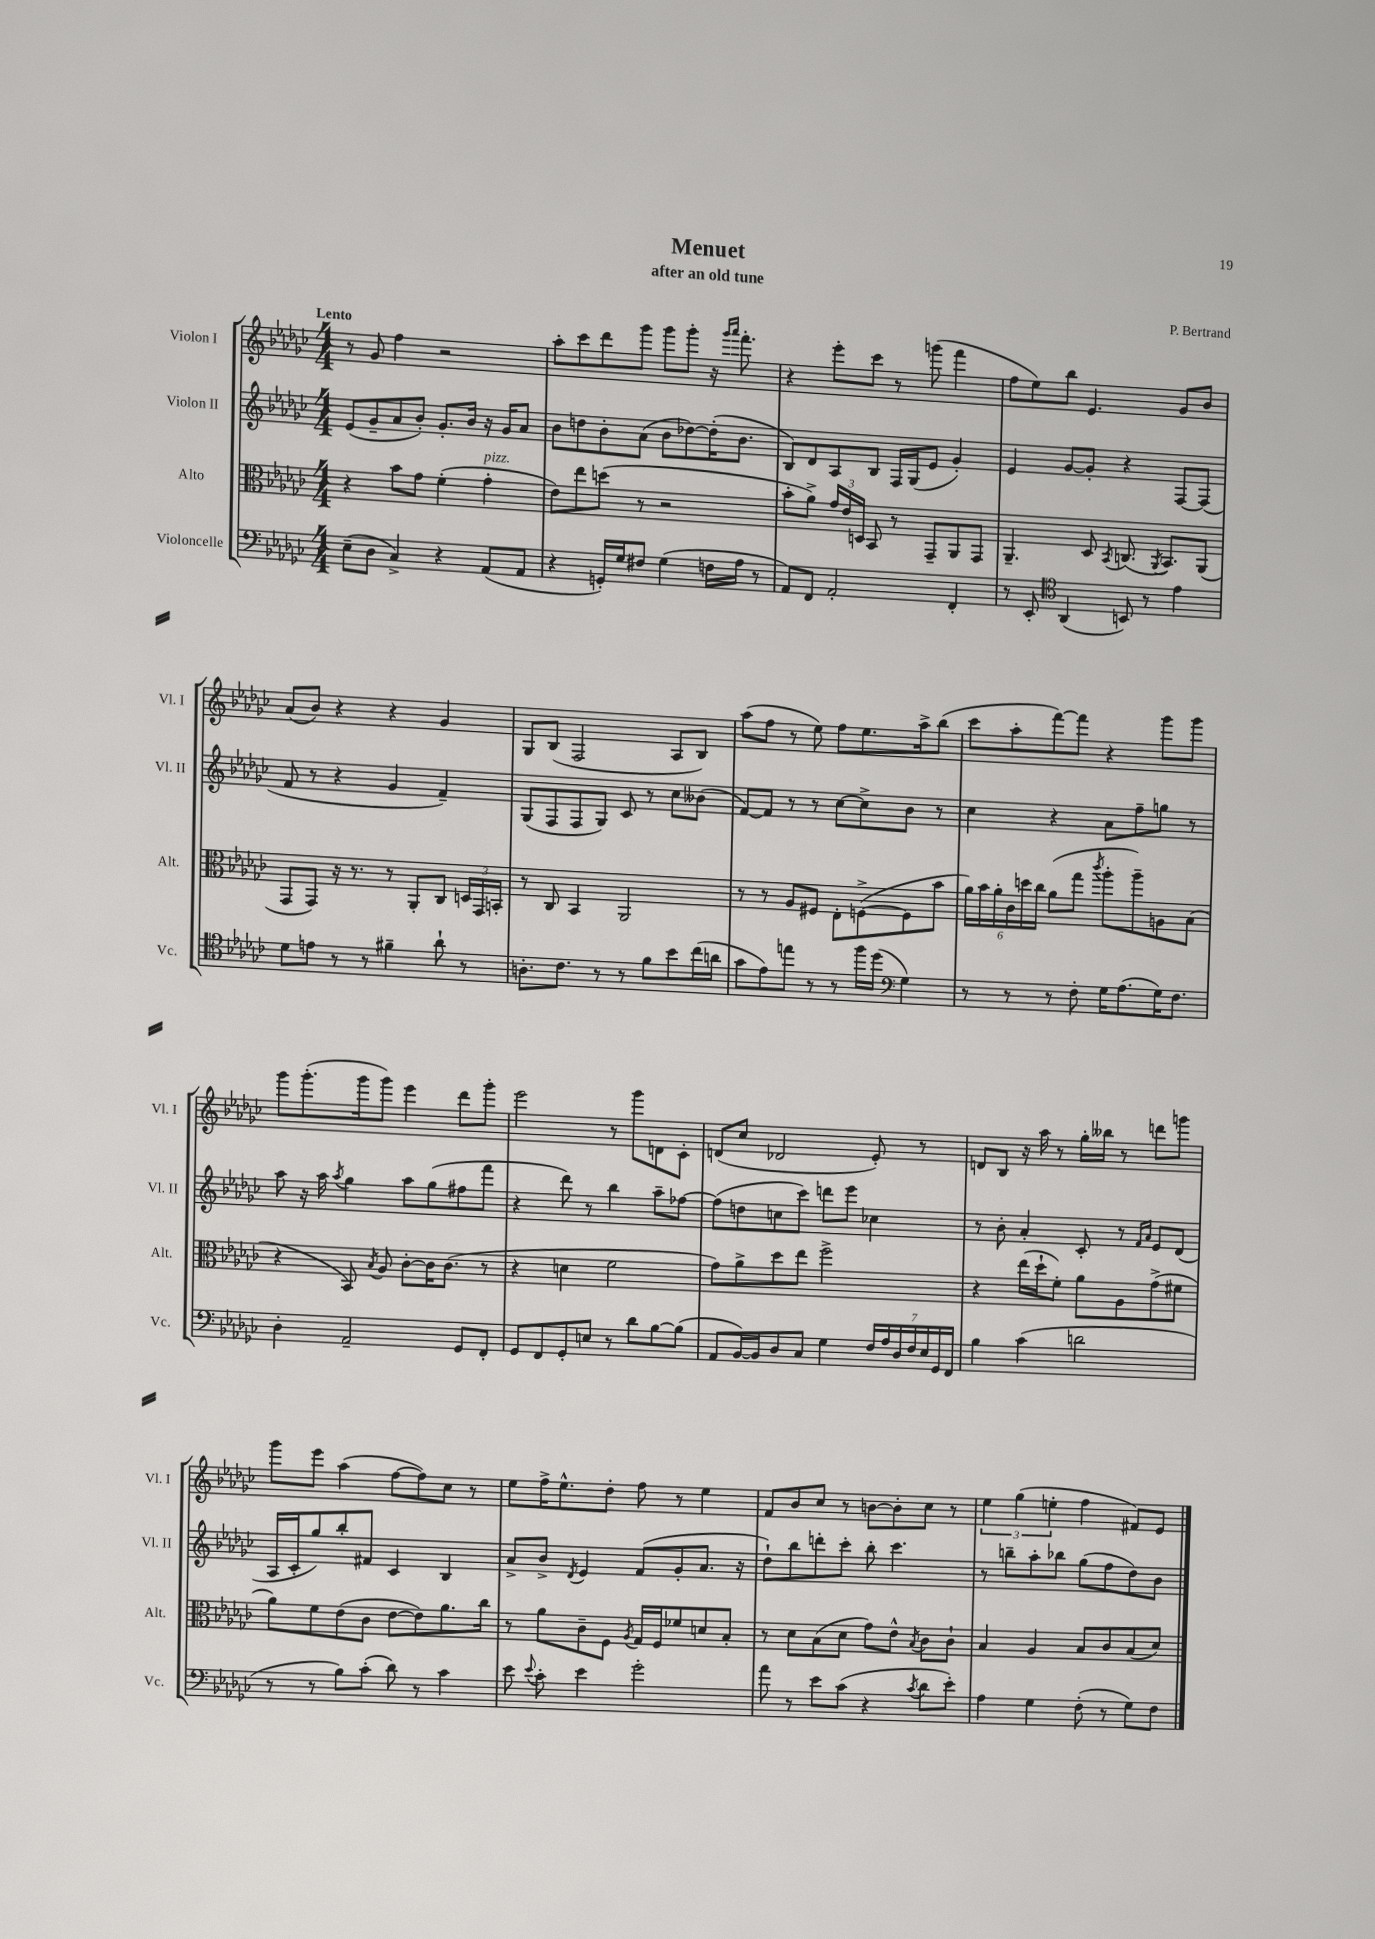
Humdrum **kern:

**kern	**kern	**kern	**kern
*part4	*part3	*part2	*part1
*staff4	*staff3	*staff2	*staff1
*I"Violoncelle	*I"Alto	*I"Violon II	*I"Violon I
*I'Vc.	*I'Alt.	*I'Vl. II	*I'Vl. I
*clefF4	*clefC3	*clefG2	*clefG2
*k[b-e-a-d-g-c-]	*k[b-e-a-d-g-c-]	*k[b-e-a-d-g-c-]	*k[b-e-a-d-g-c-]
*M4/4	*M4/4	*M4/4	*M4/4
=1	=1	=1	=1
!	!	!	!LO:TX:a:B:t=Lento
(8E-~\L	4r	(8e-/L	8r
8D-\J	.	8g-~/	8g-/
4C-^/)	8b-\L	8a-/	4ff\
.	8g-\J	8b-'/J)	.
4r	(4f'\	8.g-'/L	2r
.	.	16b-/Jk	.
!	!LO:TX:a:i:t=pizz.	!	!
(8AA-/L	4g-'\	16r	.
.	.	16g-/KL	.
8AA-/J	.	8a-/J	.
=2	=2	=2	=2
4r	8e-\L)	8b-\L	8aa-'\L
.	8ee-\	8ddn\	8ccc-\
16GGn'/LL)	(8ddn\J	8b-'\	8ddd-\
16G-/J	.	.	.
8F#X/J	8r	(8a-\J	8ggg-\J
(4G-\	2r	8b-\L	8ggg-\L
.	.	[8dd-X\)	8ggg-'\J
16Fn\LL	.	(16dd-'\K]	16r
.	.	.	16qqggg-/LL
.	.	.	16qqaaa-/JJ
16A-\JJ	.	8.b-\J	8.fff'\
8r	.	.	.
=3	=3	=3	=3
8AA-/L)	8b-'\L	8B-/L)	4r
8FF/J	8a-^\J)	8d-/	.
2AA-'/	24g-/LL	8A-/	8eee-'\L
.	24e-/	.	.
.	24Dn/JJ	.	.
.	8BB-/	8B-/J	8ccc-\J
.	8r	16F/LL	8r
.	.	(16G-/J	.
.	8GG-~/L	8e-/J	(8gggn\
4FF'/	8AA-/	4g-'/)	4fff\
.	8GG-/J	.	.
=4	=4	=4	=4
8r	4.AA-~/	4e-/	8ff\L
8EE-'/	.	.	8ee-\)
*clefC4	*	*	*
(4AA-/	.	[8g-/L	8bb-\J
.	8D-/	8g-'/J]	4.e-/
.	8qBB-/	.	.
8BBn/)	(8.Cn/	4r	.
8r	.	.	.
.	8qAA-/	.	.
.	8.BB-/L)	.	.
4e-\	.	[8F/L	8g-/L
.	(8AA-/J	(8F/J]	8b-/J
!!LO:LB:g=z
=5	=5	=5	=5
8d-\L	8GG-/L	8f/	(8a-/L
8en\J	8GG-/J)	8r	8b-/J)
8r	16r	4r	4r
.	8.r	.	.
8r	.	.	.
4f#X~\	8r	4g-/	4r
.	8AA-'/L	.	.
8a-`\	8C-/J	4f~/)	4g-/
8r	24Dn/LL	.	.
.	24GG-/	.	.
.	24BBn'/JJ	.	.
=6	=6	=6	=6
8.An'\L	8r	(8G-/L	8G-/L
.	8C-/	8F/	(8B-/J
8.c-\J	.	.	.
.	4BB-/	8F/	2F/
8r	.	8G-/J)	.
8r	2AA-/	8c-/	.
8f\L	.	8r	.
8b-\	.	8cc-\L	8A-/L
(16cc-\L	.	(8b--X\J	8B-/J)
16an\JJ	.	.	.
=7	=7	=7	=7
8g-\L	8r	[8f/L)	(8aa-\L
8e-\)	8r	8f/J]	8ff\J
8een\J	8A-/L	8r	8r
8r	8F#X/J	8r	8ee-\)
8r	8E-'\L	[8cc-\L	8ff\L
16ff\LL	([8Fn^\	8cc-^\]	8.ee-\
(16dd-\JJ	.	.	.
*clefF4	*	*	*
4G-\)	8F\]	8b-\J	.
.	.	.	16aa-^\k
.	8b-\J	8r	(8bb-\J
=8	=8	=8	=8
8r	24a-\LL)	4cc-\	8ccc-\L
.	24b-\	.	.
.	24a-'\	.	.
8r	24c-\	.	8aa-'\
.	24ddn\	.	.
.	24cc-\JJ	.	.
8r	(8a-\L	4r	[8fff\)
8F'\	8gg-\J	.	8fff\J]
.	8qccc-/	.	.
16G-\KL	8aa-'\L	8a-\L	4r
(8.A-\	.	.	.
.	8aa-~\)	8ff~\	.
16G-\K)	8An\	8ggn\J	8ggg-\L
8.F\J	.	.	.
.	(8B-\J	8r	8ggg-\J
!!LO:LB:g=z
=9	=9	=9	=9
4D-'\	4r	8aa-\	8ggg-\L
.	.	16r	(8.ggg-'\
.	.	16aa-\	.
.	.	8qaa-/	.
2AA-~/	8BB-/)	4gg-\	.
.	.	.	16ggg-\k
.	8qB-/	.	.
.	8A-/	.	8ggg-\J)
.	[8c-'\L	8aa-\L	4eee-\
.	16c-\K]	(8gg-\	.
.	(8.c-\J	.	.
8GG-/L	.	8ff#X\	8ddd-\L
8FF'/J	8r	8fff\J	8ggg-'\J
=10	=10	=10	=10
8GG-/L	4r	4r	2eee-\
8FF/	.	.	.
8GG-'/	4dn\	8ddd-\)	.
8En/J	.	8r	.
8r	2f\	4bb-\	8r
8d-\L	.	.	8ggg-\L
[8B-\	.	8aa-~\L	8dn\
(8B-\J]	.	[8ff-X\J	8c-'\J
=11	=11	=11	=11
8AA-/L	8g-\L)	(8ff-\L]	(8dn/L
[16BB-/L)	8a-^\	8ddn\	8cc-/J
16BB-/J]	.	.	.
8D-/	8dd-\	8ccn\	2d-X/
8C-/J	8ee-\J	8ccc-\J)	.
4G-\	2ff^\	8dddn\L	.
.	.	8eee-\J	.
28F/LL	.	4cc-X\	8e-'/)
28A-/	.	.	.
28D-/	.	.	.
28F/	.	.	.
.	.	.	8r
28E-/	.	.	.
28GG-/	.	.	.
28FF/JJ	.	.	.
=12	=12	=12	=12
4B-\	4r	8r	8dn/L
.	.	8b-'\	8B-/J
(4c-\	(16ee-\LL	4a-'/	16r
.	16dd-`\J	.	16aa-\
.	8f'\J)	.	8r
2dn\	8a-\L	8c-'/	16gg-'\LL
.	.	.	16bb--X\JJ
.	8A-\	8r	8r
.	.	16qqf/LL	.
.	.	16qqa-/JJ	.
.	(8g-^\	8e-/L	8dddn\L
.	8f#X\J	(8d-/J	8gggn\J
!!LO:LB:g=z
=13	=13	=13	=13
8r	8a-\L)	16A-/LL	8ggg-\L
.	.	16c-'/J	.
8r	8f\	8gg-/)	8eee-\J
8B-\L)	(8e-\	8bb-'/	(4aa-\
(8c-'\J	8c-\J	8f#X/J	.
8d-\)	[8e-\L	4c-/	[8ff\L
8r	8e-\])	.	8ff\])
4c-\	8.a-\	4B-/	8cc-\J
.	.	.	8r
.	16cc-\Jk	.	.
=14	=14	=14	=14
8e-\	8r	8a-^/L	8ee-\L
8qqe-/	.	.	.
8c-'\	8a-\L	8b-^/J	16ff^\K
.	.	.	8.ee-^^\
.	.	8qd-/	.
4e-\	8c-~\	4e-/	.
.	8F\J	.	8dd-'\J
.	8qA-/	.	.
2g-'\	16G-/LL	(8f/L	8ff\
.	16F/J	.	.
.	8f-X/	8g-'/	8r
.	8dn/	8.a-/J	4ee-\
.	8B-'/J	.	.
.	.	16r	.
=15	=15	=15	=15
8a-\	8r	8dd-`\L)	8f/L
8r	8d-\L	8bb-\	8b-/
8e-\L	(8B-\	8dddn'\	8cc-/J
(8c-\J	8d-\J	8ccc-'\J	8r
4r	8g-\L)	8bb-'\	[8bn\L
.	8e-^^\J	4.ccc-\	8b'\]
8qc-/	8qB-/	.	.
8d-\L	8c-\L	.	8cc-\J
8e-'\J)	8c-`\J	.	8r
=16	=16	=16	=16
4A-\	4B-/	8r	6ee-\
.	.	8bbn~\L	.
.	.	.	(6gg-\
4G-\	4A-/	8aa-'\	.
.	.	.	6een'\
.	.	8bb-X\J	.
(8F'\	8B-/L	(8gg-\L	4ff\
8r	8c-/	8ff\	.
8G-\L)	(8B-/	8dd-\)	8f#X/L)
8F\J	8d-/J)	8b-\J	8e-/J
==	==	==	==
*-	*-	*-	*-
